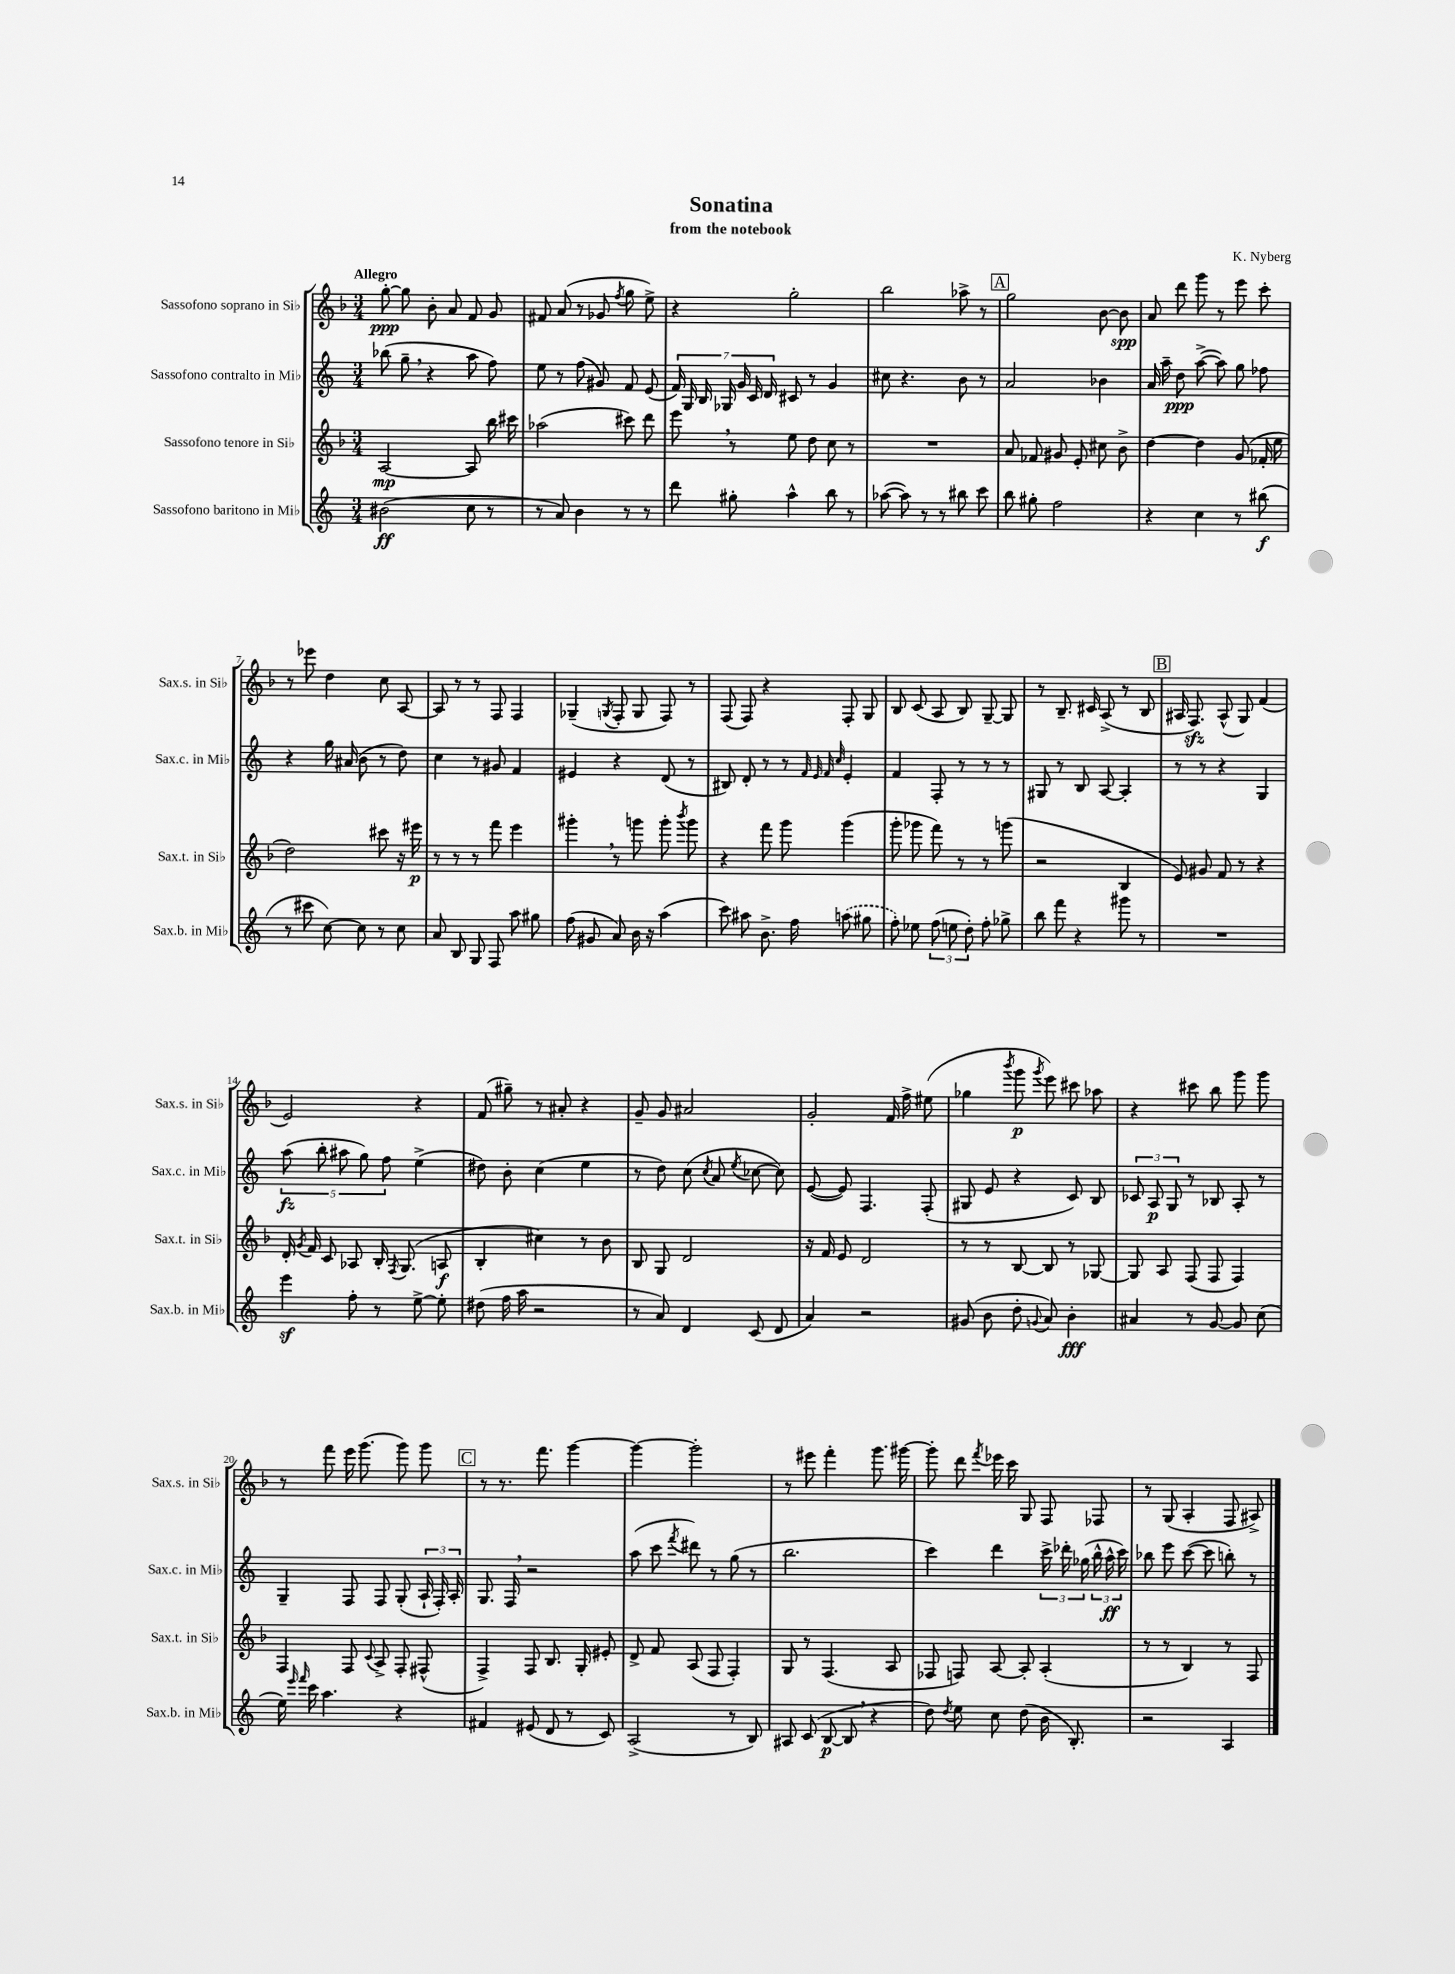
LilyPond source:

\header { title = "Sonatina" composer = "K. Nyberg" subtitle = "from the notebook" }
<<
\new StaffGroup <<
\new Staff = "s0" \with { instrumentName = "Sassofono soprano in Sib" shortInstrumentName = "Sax.s. in Sib" } {
    \clef treble \key f \major \numericTimeSignature \time 3/4 \tempo "Allegro"
    \autoBeamOff g''8~-.\ppp g''8 bes'8-. a'8 f'8 g'8 |
    fis'8 a'8( r8 ges'8 \acciaccatura { f''8 } g''8 e''8->) |
    r4 g''2-. |
    bes''2 aes''8-> r8 |
    \mark \markup { \box "A" } g''2 bes'8~ bes'8\spp |
    a'8 d'''8 g'''8 r8 e'''8 c'''8-. |
    r8 ees'''8 d''4 c''8 a8~ |
    a8 r8 r8 f8 f4 |
    ges4--( \acciaccatura { g8 } f8-. g8 f8) r8 |
    f8( f8) r4 f8-. g8 |
    bes8 c'8( a8 bes8) g8~-- g8 |
    r8 bes8.-- cis'16 a8->( r8 bes8 |
    \mark \markup { \box "B" } ais16 f8.\sfz) ais8-^( g8) f'4( |
    e'2) r4 |
    f'8( gis''8--) r8 ais'8-. r4 |
    g'8-- g'8 ais'2 |
    g'2-. f'16 f''16-> eis''8( |
    ges''4 \acciaccatura { bes'''8 } g'''8\p \acciaccatura { g'''8 } e'''8) cis'''8 aes''8 |
    r4 cis'''8 bes''8 g'''8 g'''8 |
    r8 f'''8 e'''16 g'''8.( g'''8) g'''8 |
    \mark \markup { \box "C" } r8 r8. f'''8. g'''4~ |
    g'''4~ g'''2-. |
    r8 eis'''8 f'''4-. g'''8. gis'''16~ |
    gis'''8-. d'''8 \acciaccatura { f'''8 } ees'''16 c'''16 g8 f8 fes8 |
    r8 g8( a4-. f8 ais8->) \bar "|." |
}
\new Staff = "s1" \with { instrumentName = "Sassofono contralto in Mib" shortInstrumentName = "Sax.c. in Mib" } {
    \clef treble \key c \major \numericTimeSignature \time 3/4
    \autoBeamOff bes''8( g''8-- \breathe r4 a''8 f''8) |
    e''8 r8 f''8( gis'8) f'8 e'8( |
    \tuplet 7/4 { f'16) g16 b16 ges16 g'16 c'16 d'16 } cis'8 r8 g'4 |
    cis''8 r4. b'8 r8 |
    \mark \markup { \box "A" } a'2 bes'4 |
    a'16 a''16-- d''8\ppp a''8~->( a''8) g''8 fes''8 |
    r4 g''16 ais'16( b'8 r8 d''8) |
    c''4 r8 gis'8 f'4 |
    eis'4 r4 d'8( r8 |
    bis8) d'8-. r8 r8 \grace { f'32 e'32 f'32 c''32 } e'4-. |
    f'4 f8-. r8 r8 r8 |
    gis8 r8 b8 a8~ a4-. |
    \mark \markup { \box "B" } r8 r8 r4 g4 |
    \tuplet 5/4 { a''8\fz( b''8-. ais''8 g''8) f''8 } e''4->( |
    dis''8) b'8-. c''4( e''4 |
    r8 d''8) c''8( \acciaccatura { c''8 } a'8 \acciaccatura { e''8 } ces''8~ ces''8) |
    e'8~( e'8) f4. f8-.( |
    gis8 e'8 r4 c'8) b8 |
    \tuplet 3/2 { ces'8 a8\p g8 } r8 bes8 a8-. r8 |
    g4-- f8 f8 g8-.( \tuplet 3/2 { a16-! f16-.) a16-. } |
    \mark \markup { \box "C" } g8. f16 \breathe r2 |
    a''8( c'''8 \acciaccatura { f'''8 } dis'''8) r8 g''8( r8 |
    b''2. |
    c'''4) d'''4 \tuplet 3/2 { c'''16-> des'''16-. ges''16( } \tuplet 3/2 { b''16-^ a''16-^\ff c'''16) } |
    bes''8 e'''8 c'''8~( c'''8 b''8-.) r8 \bar "|." |
}
\new Staff = "s2" \with { instrumentName = "Sassofono tenore in Sib" shortInstrumentName = "Sax.t. in Sib" } {
    \clef treble \key f \major \numericTimeSignature \time 3/4
    \autoBeamOff a2~\mp a8 bes''16 cis'''16 |
    aes''2( cis'''8) d'''8 |
    e'''8 \breathe r8 e''8 d''8 c''8 r8 |
    R2. |
    \mark \markup { \box "A" } a'8 fes'8 gis'8 e'8-. cis''8 bes'8-> |
    d''4~ d''4 g'8( fes'16-. e''16 |
    d''2) cis'''8 r16 eis'''16\p |
    r8 r8 r8 f'''8 e'''4 |
    gis'''4-. \breathe r8 g'''8 g'''8-. \acciaccatura { bes'''8 } g'''8 |
    r4 f'''8 g'''8 g'''4( |
    g'''8-. ges'''8 f'''8) r8 r8 g'''8( |
    r2 bes4 |
    \mark \markup { \box "B" } e'8) gis'8 f'8 r8 r4 |
    d'16-. \acciaccatura { g'8 } f'16 c'8 aes8 bes16-. \acciaccatura { f8 } g8.( a8\f |
    bes4-. cis''4) r8 bes'8 |
    bes8 g8 d'2 |
    r16 f'16 e'8 d'2 |
    r8 r8 bes8~ bes8 r8 ges8~ |
    ges8 a8 f8( f8 f4) |
    f4 f8 \appoggiatura { c'8 } a8-> f8-. fis8-^( |
    \mark \markup { \box "C" } f4->) f8 bes8. g16-. eis'8-. |
    d'8-> f'8 a8( f8 f4-.) |
    g8 r8 f4.( a8 |
    fes8 f8) a8~ a8-. a4-.( |
    r8 r8 bes4) r8 f8 \bar "|." |
}
\new Staff = "s3" \with { instrumentName = "Sassofono baritono in Mib" shortInstrumentName = "Sax.b. in Mib" } {
    \clef treble \key c \major \numericTimeSignature \time 3/4
    \autoBeamOff bis'2\ff( c''8 r8 |
    r8 a'8) b'4 r8 r8 |
    d'''8 gis''8-. a''4-^ b''8 r8 |
    aes''8~( aes''8) r8 r8 bis''8 c'''8 |
    \mark \markup { \box "A" } b''8 gis''8-. f''2 |
    r4 c''4 r8 bis''8\f( |
    r8 cis'''8 c''8~) c''8 r8 c''8 |
    a'8 b8 g8 f8 a''8 gis''8 |
    f''8( gis'8 a'8) b'16 r16 a''4( |
    c'''8) ais''8 b'8.-> f''16 \once \slurDashed a''8( gis''8 |
    f''8-.) ees''8 \tuplet 3/2 { f''8( e''8 d''8-.) } f''8-. ges''8-> |
    b''8 f'''8 r4 gis'''8 r8 |
    \mark \markup { \box "B" } R2. |
    e'''4\sf f''8-. r8 e''8~-> e''8-. |
    dis''8( f''16 a''16 r2 |
    r8 a'8) d'4 c'8( d'8 |
    a'4) r2 |
    gis'8( b'8 d''8-. \appoggiatura { g'8 } a'8) b'4-.\fff |
    ais'4 r8 g'8~ g'8 c''8( |
    e''16) \grace { e'''16 f'''16 } c'''16 a''4. r4 |
    \mark \markup { \box "C" } fis'4 eis'8( d'8 r8 c'8) |
    a2->( r8 b8) |
    ais8 c'8( b8~\p b8 \breathe r4 |
    d''8) \acciaccatura { d''8 } e''8 c''8 d''8( b'16 b8.-.) |
    r2 a4 \bar "|." |
}
>>
>>
